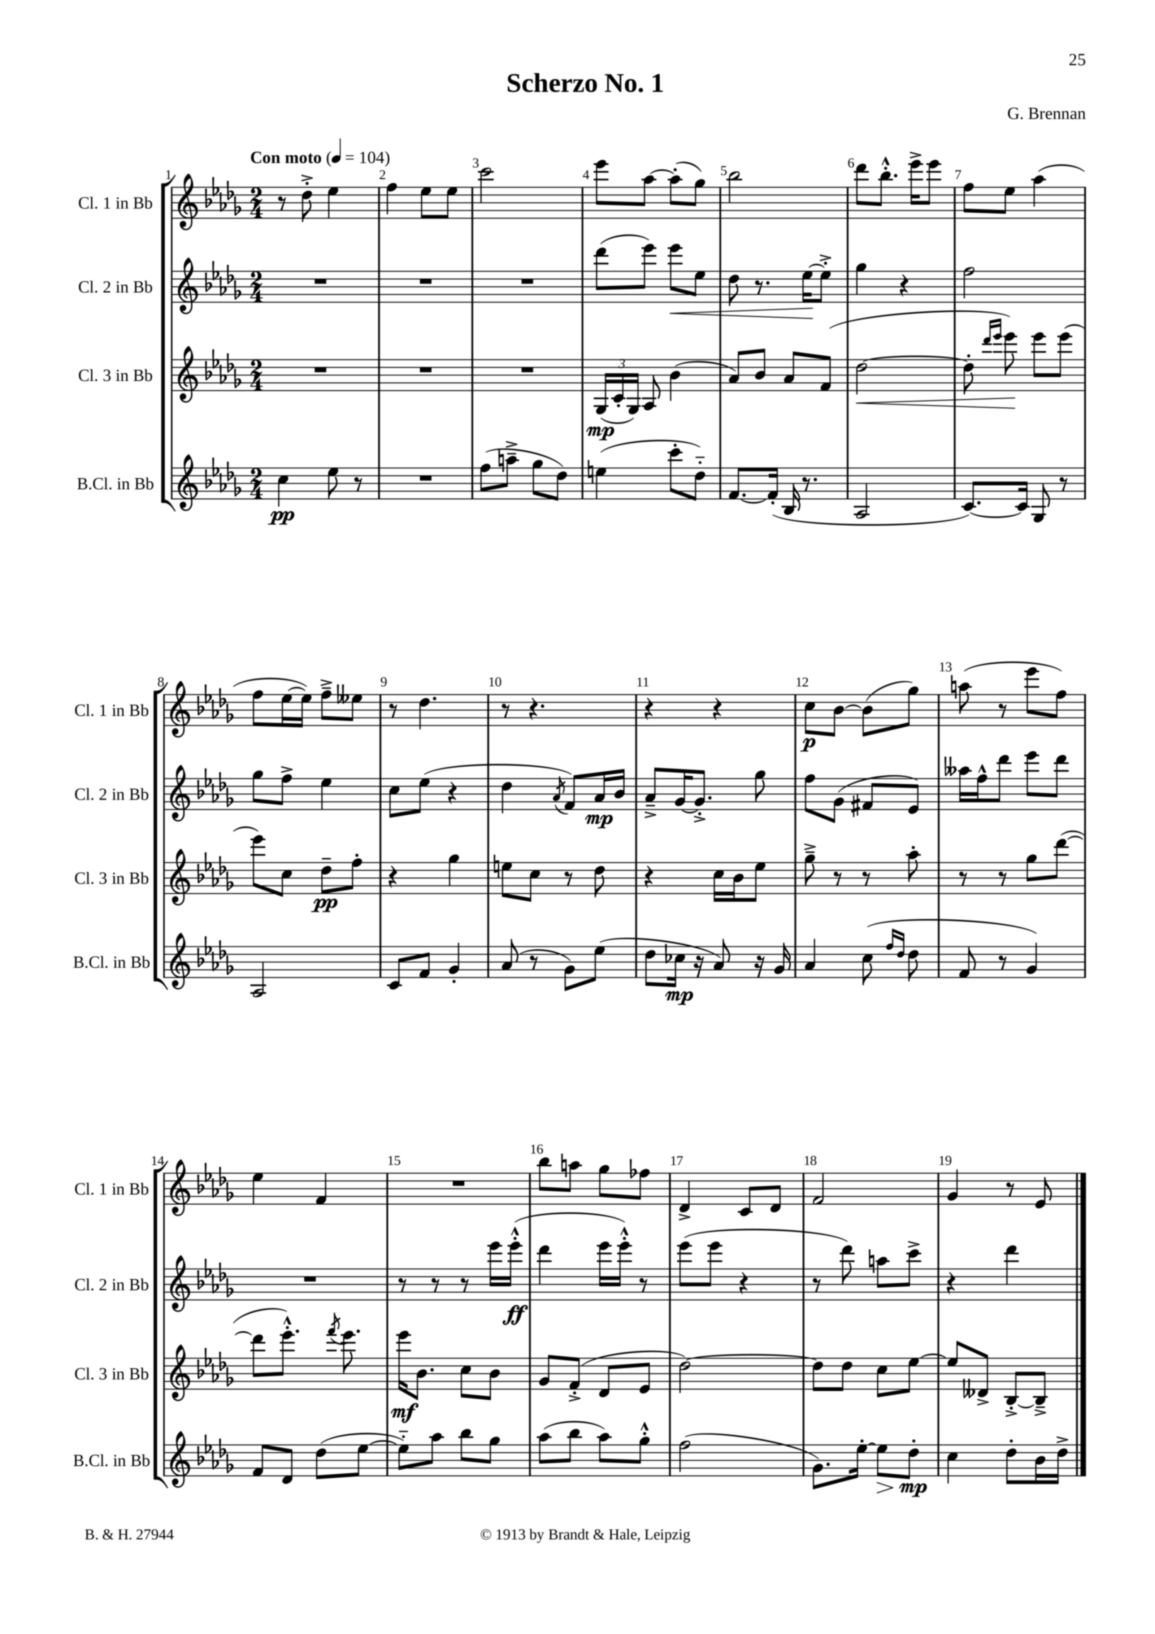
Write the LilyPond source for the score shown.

\header { title = "Scherzo No. 1" composer = "G. Brennan" }
<<
\new StaffGroup <<
\new Staff = "s0" \with { instrumentName = "Cl. 1 in Bb" shortInstrumentName = "Cl. 1 in Bb" } {
    \clef treble \key des \major \numericTimeSignature \time 2/4 \tempo "Con moto" 4 = 104
    \autoBeamOff r8 des''8-.-> ees''4 |
    f''4 ees''8[ ees''8] |
    c'''2 |
    ees'''8[ aes''8]~ aes''8[-.( ges''8]) |
    bes''2 |
    des'''8[ bes''8.]-.-^ ees'''16[-> ees'''8] |
    f''8[ ees''8] aes''4( |
    f''8[ ees''16~ ees''16]) f''8[---> eeses''8] |
    r8 des''4. |
    r8 r4. |
    r4 r4 |
    c''8[\p bes'8]~ bes'8[( ges''8]) |
    a''8( r8 ees'''8[ f''8]) |
    ees''4 f'4 |
    R2 |
    bes''8[ a''8] ges''8[ fes''8] |
    des'4-> c'8[ des'8] |
    f'2 |
    ges'4 r8 ees'8 \bar "|." |
}
\new Staff = "s1" \with { instrumentName = "Cl. 2 in Bb" shortInstrumentName = "Cl. 2 in Bb" } {
    \clef treble \key des \major \numericTimeSignature \time 2/4
    \autoBeamOff R2 |
    R2 |
    R2 |
    des'''8[( ees'''8]) ees'''8[\< ees''8] |
    des''8 r8. ees''16[~\! ees''8]-.-> |
    ges''4 r4 |
    f''2 |
    ges''8[ f''8]-> ees''4 |
    c''8[ ees''8]( r4 |
    des''4 \acciaccatura { aes'8 } f'8[) aes'16\mp bes'16] |
    aes'8[---> ges'16~ ges'8.]-.-> ges''8 |
    f''8[ ges'8]( fis'8[ ees'8]) |
    aeses''16[ f''16-^ des'''8] ees'''8[ des'''8] |
    R2 |
    r8 r8 r8 ees'''16[ ees'''16]-.-^\ff( |
    des'''4 ees'''16[ ees'''16]-.-^) r8 |
    ees'''8[( ees'''8] r4 |
    r8 des'''8) a''8[ c'''8]-> |
    r4 des'''4 \bar "|." |
}
\new Staff = "s2" \with { instrumentName = "Cl. 3 in Bb" shortInstrumentName = "Cl. 3 in Bb" } {
    \clef treble \key des \major \numericTimeSignature \time 2/4
    \autoBeamOff R2 |
    R2 |
    R2 |
    \tuplet 3/2 { ges16[\mp( c'16-. ges16]) } aes8 bes'4( |
    aes'8[) bes'8] aes'8[ f'8]( |
    des''2~\< |
    des''8-. \grace { des'''16[ ees'''16] } ees'''8\!) ees'''8[ ees'''8]( |
    ees'''8[) c''8] des''8[--\pp f''8]-. |
    r4 ges''4 |
    e''8[ c''8] r8 des''8 |
    r4 c''16[ bes'16 ees''8] |
    ges''8---> r8 r8 aes''8-. |
    r8 r8 ges''8[ des'''8]~( |
    des'''8[ ees'''8.]-.-^) \acciaccatura { f'''8 } ees'''8. |
    ees'''16[\mf bes'8.] c''8[ bes'8] |
    ges'8[ f'8]-.->( des'8[ ees'8] |
    des''2~) |
    des''8[ des''8] c''8[ ees''8]~ |
    ees''8[ deses'8]-> bes8[~-.-> bes8]---> \bar "|." |
}
\new Staff = "s3" \with { instrumentName = "B.Cl. in Bb" shortInstrumentName = "B.Cl. in Bb" } {
    \clef treble \key des \major \numericTimeSignature \time 2/4
    \autoBeamOff c''4\pp ees''8 r8 |
    R2 |
    f''8[( a''8]---> ges''8[ des''8]) |
    e''4( c'''8[-. des''8]-_) |
    f'8.[~ f'16]-.( bes16 r8. |
    aes2 |
    c'8.[~) c'16] ges8 r8 |
    aes2 |
    c'8[ f'8] ges'4-. |
    aes'8( r8 ges'8[) ees''8]( |
    des''8[ ces''16]\mp r16 aes'8) r16 ges'16 |
    aes'4 c''8( \grace { f''16[ des''16] } des''8 |
    f'8 r8 ges'4) |
    f'8[ des'8] des''8[( ees''8]~ |
    ees''8[-_) aes''8] bes''8[ ges''8] |
    aes''8[( bes''8] aes''8[) ges''8]-.-^ |
    f''2( |
    ges'8.[) ees''16]~-. ees''8[\> des''8]-.\mp\! |
    c''4 des''8[-. bes'16 des''16]-> \bar "|." |
}
>>
>>
\layout { \context { \Score \override BarNumber.break-visibility = ##(#f #t #t) barNumberVisibility = #all-bar-numbers-visible } }
